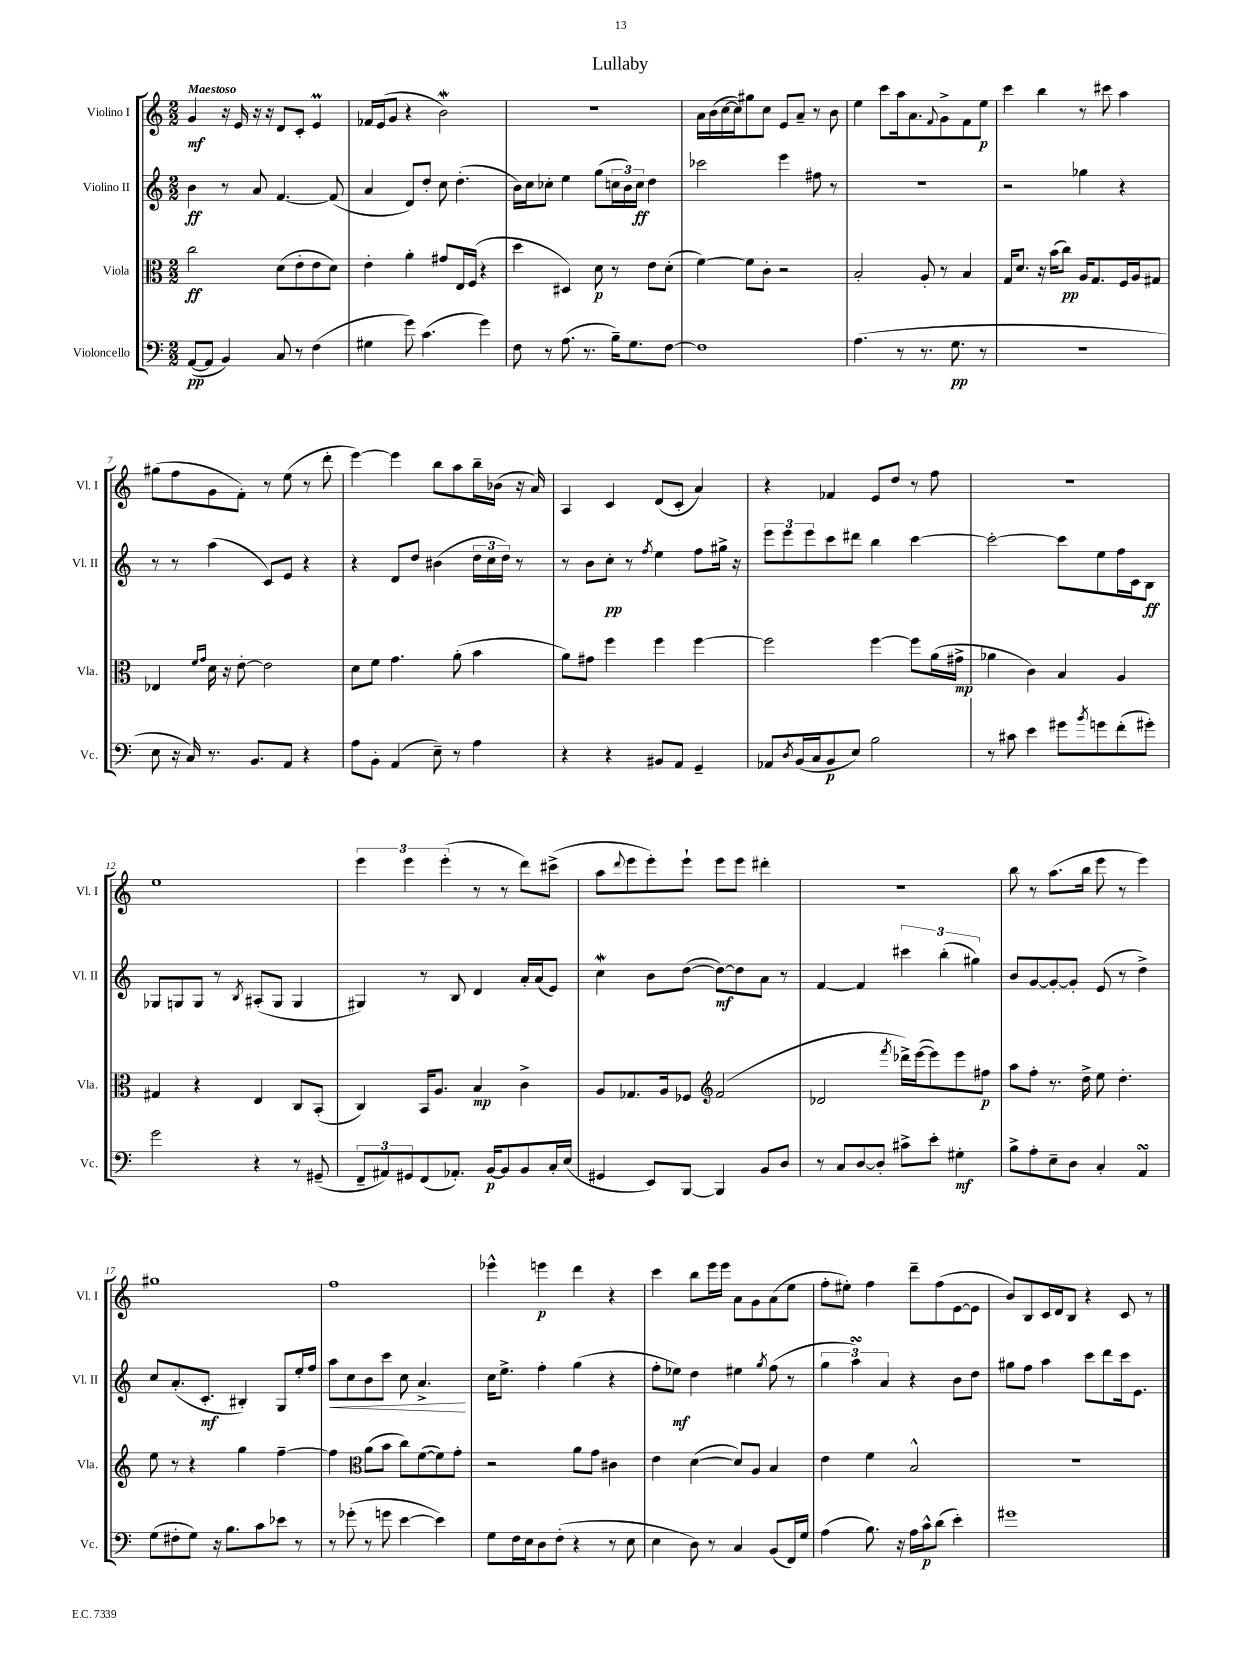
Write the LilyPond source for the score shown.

\header { title = "Lullaby" }
<<
\new StaffGroup <<
\new Staff = "s0" \with { instrumentName = "Violino I" shortInstrumentName = "Vl. I" } {
    \clef treble \key c \major \numericTimeSignature \time 2/2 \tempo "Maestoso"
    g'4\mf r16 e'16 r16 r16 d'8 c'8-. e'4\prall |
    fes'16 e'16( g'8 r4 b'2\mordent) |
    r1 |
    a'16 b'16( c''16~ c''16) gis''8 c''8 e'8 a'8-- r8 b'8 |
    e''4 c'''8 a''16 a'8. \appoggiatura { f'8 } g'8-> f'8 e''8\p |
    c'''4 b''4 r8 cis'''8 a''4 |
    gis''8( f''8 g'8 f'8-.) r8 e''8( r8 d'''8-. |
    e'''4~) e'''4 b''8 a''8 b''16-- bes'16( r16 a'16) |
    a4 c'4 d'8( c'8-. a'4) |
    r4 fes'4 e'8 d''8 r8 f''8 |
    r1 |
    e''1 |
    \tuplet 3/2 { e'''4 e'''4 e'''4-.( } r8 r8 d'''8) cis'''8->( |
    a''8 \appoggiatura { d'''8 } e'''8 e'''8-.) e'''8-! e'''8 e'''8 dis'''4-. |
    R1 |
    b''8 r8 a''8.( b''16 e'''8 r8 e'''4) |
    gis''1 |
    f''1 |
    ees'''4-^ e'''4\p d'''4 r4 |
    c'''4 b''8 e'''16 e'''16 a'8 g'8 a'8( e''8 |
    f''8-. eis''8-.) f''4 d'''8-- f''8( e'8~ e'8 |
    b'8) b8 c'16 d'16 b8 r4 c'8 r8 \bar "|." |
}
\new Staff = "s1" \with { instrumentName = "Violino II" shortInstrumentName = "Vl. II" } {
    \clef treble \key c \major \numericTimeSignature \time 2/2
    b'4\ff r8 a'8 f'4.~ f'8( |
    a'4 d'8) d''8-. c''8 d''4.-.( |
    b'16) c''16 ces''8-. e''4 g''8( \tuplet 3/2 { c''16 b'16) c''16\ff } d''4 |
    ces'''2 e'''4 fis''8 r8 |
    R1 |
    r2 ges''4 r4 |
    r8 r8 a''4( c'8) e'8 r4 |
    r4 d'8 d''8 bis'4( \tuplet 3/2 { d''16 c''16 d''16) } r8 |
    r8 b'8 c''8-.\pp r8 \acciaccatura { f''8 } e''4 f''8 gis''16-> r16 |
    \tuplet 3/2 { e'''8 e'''8 e'''8 } c'''8 dis'''8 b''4 c'''4~ |
    c'''2~-. c'''8 e''8 f''16 c'16 b8\ff |
    ges8 g8 g8 r8 \acciaccatura { b8 } ais8-.( g8 g4 |
    gis4) r8 b8 d'4 a'16-. a'16( e'8) |
    c''4\mordent b'8 d''8~( d''8~\mf) d''8 a'8 r8 |
    f'4~ f'4 \tuplet 3/2 { cis'''4 b''4-.( gis''4) } |
    b'8 g'8~ g'8~-. g'8-. e'8( r8 d''4->) |
    c''8 a'8.-.( c'8.-.\mf bis4-.) g8 e''16-. f''16 |
    a''8\< c''8 b'8 c'''8 c''8 a'4.->\! |
    c''16 e''8.-> f''4-. g''4( r4 |
    f''8-. ees''8\mf) d''4 eis''4 \acciaccatura { g''8 } f''8( r8 |
    \tuplet 3/2 { g''4 a''4\turn) a'4 } r4 b'8 d''8 |
    gis''8 f''8 a''4 c'''8 d'''8 c'''16 e'8. \bar "|." |
}
\new Staff = "s2" \with { instrumentName = "Viola" shortInstrumentName = "Vla." } {
    \clef alto \key c \major \numericTimeSignature \time 2/2
    c''2\ff d'8( e'8-. e'8 d'8) |
    e'4-. a'4-. gis'8 e16 f16( r4 |
    d''4 dis4) d'8\p r8 e'8 d'8-.( |
    f'4~) f'8 c'8-. r2 |
    b2-. a8-. r8 b4 |
    g16 d'8. r16 b'16( c''8\pp) a16 g8. f16 a16 gis8 |
    ees4 \grace { f'16 g'16 } d'16 r16 e'8~-. e'2 |
    d'8 f'8 g'4. a'8-.( b'4 |
    a'8) gis'8 f''4 f''4 f''4~ |
    f''2 f''4~ f''8 a'16( gis'16->\mp |
    aes'4 c'4) b4 a4 |
    gis4 r4 e4 c8 b,8-.( |
    c4) b,16 a8. b4\mp c'4-> |
    a8 ges8. a16 fes8 \clef treble f'2( |
    des'2 \acciaccatura { f'''8 } des'''16->) e'''16~( e'''8) e'''8 fis''8\p |
    a''8 f''8-. r8. d''16-> e''8 d''4.-. |
    e''8 r8 r4 g''4 f''4~-- |
    f''4 \clef alto a'8( b'8 c''8) f'8~( f'8) g'8-. |
    r2 a'8 g'8 cis'4 |
    e'4 d'4~( d'8) a8 b4 |
    e'4 f'4 b2-^ |
    r1 \bar "|." |
}
\new Staff = "s3" \with { instrumentName = "Violoncello" shortInstrumentName = "Vc." } {
    \clef bass \key c \major \numericTimeSignature \time 2/2
    a,8~\pp( a,8 b,4) c8 r8 f4( |
    gis4 g'8) c'4.( g'4) |
    f8 r8 a8.( r8. b16--) g8. f8~ |
    f1 |
    a4.( r8 r8. g8.\pp r8 |
    r1 |
    e8 r16 c16) r8. b,8. a,8 r4 |
    a8 b,8-. a,4( e8--) r8 a4 |
    r4 r4 bis,8 a,8 g,4-- |
    aes,8 \acciaccatura { d8 } b,16( c16 b,8\p e8) b2 |
    r8 cis'8 e'4 gis'8 \acciaccatura { b'8 } g'8 f'8-.( gis'8-.) |
    g'2 r4 r8 gis,8--( |
    \tuplet 3/2 { f,8-- ais,8) gis,8 } f,8( aes,8.-.) b,16~\p b,8 b,8 c16-. e16( |
    gis,4 e,8) b,,8~ b,,4 b,8 d8 |
    r8 c8 d8~ d8-. cis'8-> e'8-. gis4-.\mf |
    b8-> a8-. e8-- d8 c4-. a,4\turn |
    g8( fis8-. g8) r16 b8. c'8 ees'8 r8 |
    r8 ges'8-.( r8 g'8 e'4~ e'4) |
    g8 f16 e16 d8 f8-.( r4 r8 e8 |
    e4 d8) r8 c4 b,8( f,16) g16 |
    a4( b8.) r16 a16 c'16-^\p d'8( e'4-.) |
    gis'1 \bar "|." |
}
>>
>>
